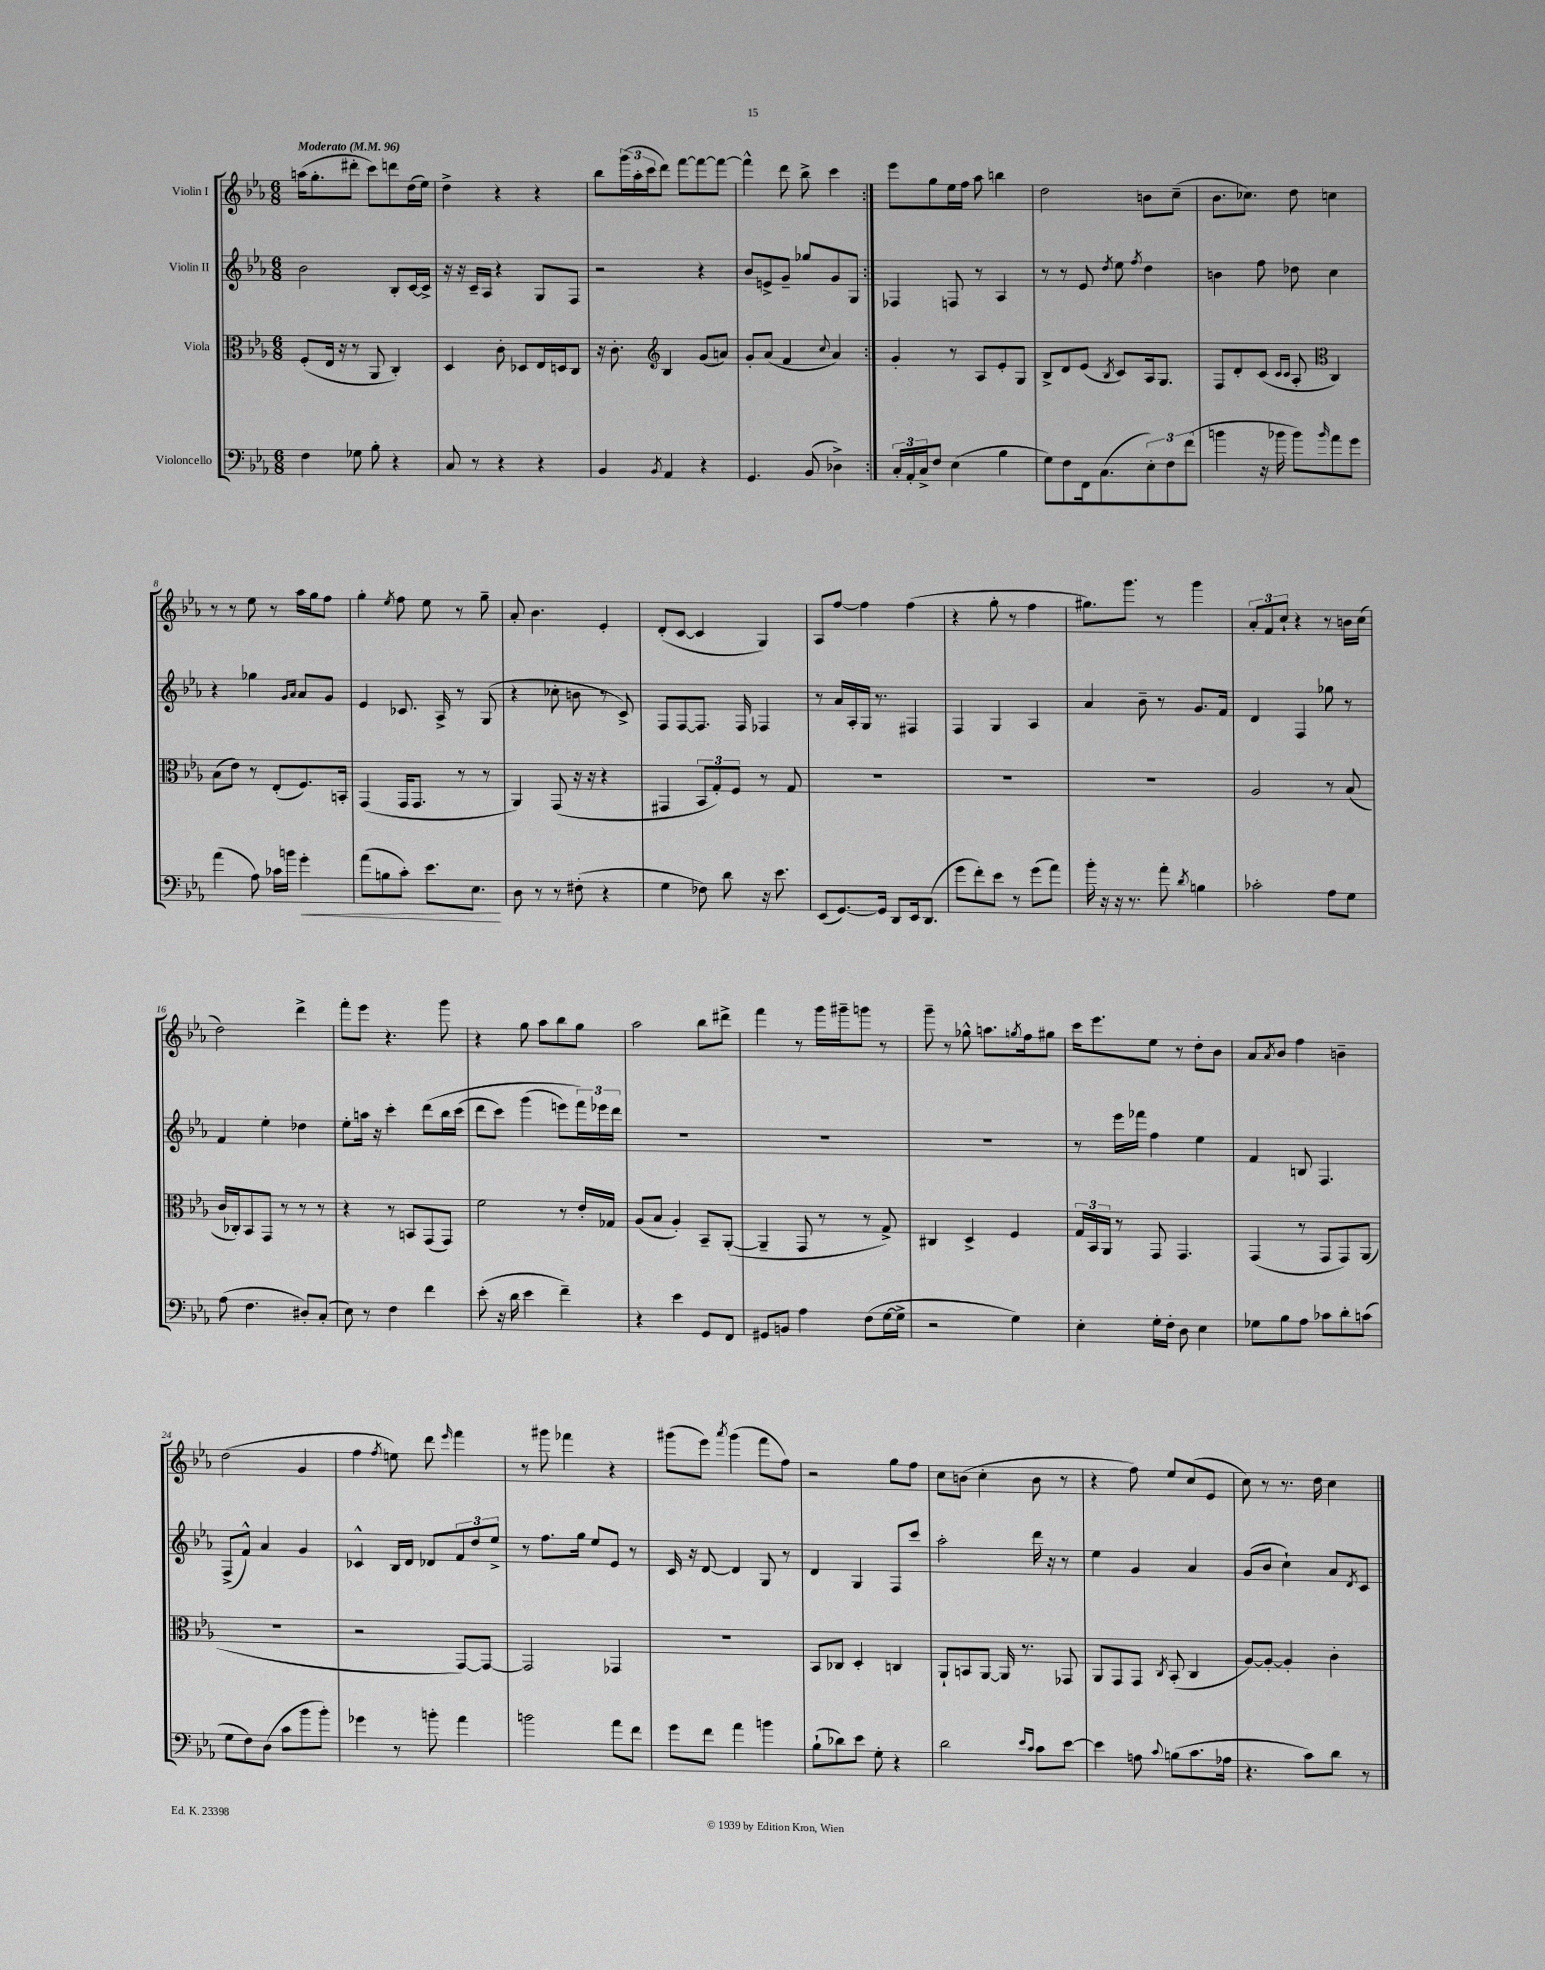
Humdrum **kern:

**kern	**kern	**kern	**kern
*staff4	*staff3	*staff2	*staff1
*clefF4	*clefC3	*clefG2	*clefG2
*k[b-e-a-]	*k[b-e-a-]	*k[b-e-a-]	*k[b-e-a-]
*M6/8	*M6/8	*M6/8	*M6/8
*MM96	*MM96	*MM96	*MM96
4F	(8F'	2b-	(16aa
.	.	.	8.gg'
.	16E-	.	.
.	16r	.	.
8G-	8r	.	8ddd#'
8B-'	8AA-	.	8ccc)
4r	4C')	8B-'	8ddd
.	.	[16c	(16dd
.	.	16c^]	16ee-)
=	=	=	=
8C	4D	16r	4dd^
.	.	16r	.
8r	.	16c~	.
.	.	16A-	.
4r	8c'	4r	4r
.	8D-	.	.
4r	16E-	8G	4r
.	16D	.	.
.	8C	8F	.
=	=	=	=
4BB-	16r	2r	8bb-
.	8.c'	.	.
.	.	.	(24ggg
.	.	.	24aa-'
.	.	.	24ccc
*	*clefG2	*	*
8qBB-	.	.	.
4AA-	4B-	.	8ddd)
.	.	.	[8fff
4r	(8g	4r	8fff_
.	8a)	.	8fff_
=	=	=	=
4.GG	8g'	8b-	4fff^^]
.	(8a-	8e^	.
.	4f	8g~	8ddd
(8BB-	.	8gg-	8bb-^
.	8qqcc	.	.
4D-^)	4a-)	8g	4ccc
.	.	8G	.
=:|!	=:|!	=:|!	=:|!
24C'	4g'	4F-	8eee-
24AA-'	.	.	.
24C^	.	.	.
8F	.	.	8gg
(4E-	8r	8F	16ee-
.	.	.	16ff
.	8A-	8r	8aa-
4B-	8e-'	4A-	4bb
.	8G	.	.
=	=	=	=
8G)	8B-^	8r	2dd
8F	8d	8r	.
16FF	(8e-	8e-	.
(8.C	.	.	.
.	8qB-	8qdd	.
.	8c)	8ee-	.
.	.	8qff	.
12E-')	16A-	4dd	8b
.	8.G	.	.
12F	.	.	.
.	.	.	(8cc~
(12f	.	.	.
=	=	=	=
4b	8F	4b	8.b-
.	8d'	.	.
.	.	.	8.cc-)
16r	(8c	8ff	.
16b-	.	.	.
.	16qqc	.	.
.	16qqc	.	.
8b-)	8A-'	8dd-	8dd
*	*clefC3	*	*
16qqb-	.	.	.
8a-	4C)	4cc	4cc
8g	.	.	.
=	=	=	=
(4a-	(8B-	4r	8r
.	8e-)	.	8r
8A-)	8r	4gg-	8ee-
16c-	(8E-'	.	8r
16b	.	.	.
.	.	16qqg	.
.	.	16qqa-	.
4g'	8.F)	8a-	16aa-
.	.	.	16gg
.	.	8g	8ff
.	16BB'	.	.
=	=	=	=
(8a-	(4GG	4e-	4gg'
8B	.	.	.
.	.	.	8qee-
8c')	16GG	8.c-	8ff
.	8.GG	.	.
8.e-	.	.	8ee-
.	.	16A-^	.
.	8r	8r	8r
8.E-	.	.	.
.	8r	(8G	8gg~
=	=	=	=
8D	4AA-)	4r	8a-'
8r	.	.	4.b-
8r	(8GG	8cc-'	.
(8F#'	16r	8b	.
.	16r	.	.
4r	4r	8r	4e-'
.	.	8c^)	.
=	=	=	=
4G	4GG#	8F	(8d'
.	.	[8F	[8c
8F-)	12BB-	8.F]	4c]
.	12G')	.	.
8d	.	.	.
.	12F	.	.
.	.	16F	.
16r	8r	4F-	4G)
8.e-	.	.	.
.	8G	.	.
=	=	=	=
(8EE-	2.r	8r	8A-
[8.GG)	.	16a-	[8ff
.	.	16A-'	.
.	.	16G	4ff]
16GG]	.	8.r	.
8DD	.	.	.
16EE-	.	4F#	(4ff
(8.DD	.	.	.
=	=	=	=
8g	2.r	4F	4r
8f')	.	.	.
8e-	.	4G	8gg'
8r	.	.	8r
(8g	.	4A-	4ff
8a-)	.	.	.
=	=	=	=
16b-'	2.r	4a-	8.gg#)
16r	.	.	.
16r	.	.	.
8.r	.	.	8.ggg
.	.	8b-~	.
8a-'	.	8r	8r
8qd	.	.	.
4B	.	8.g	4ggg
.	.	16f	.
=	=	=	=
2c-'	2A-	4d	12a-'
.	.	.	12f
.	.	.	12cc`
.	.	4F	4r
8A-	8r	8gg-	8r
8G	(8B-	8r	16b
.	.	.	(16cc
=	=	=	=
(8A-	16c	4f	2dd)
.	16C-')	.	.
4.F	8BB-	.	.
.	8GG	4ee-'	.
.	8r	.	.
8D#')	8r	4dd-	4ddd^
(8C'	8r	.	.
=	=	=	=
8E-)	4r	8ee-'	8fff'
8r	.	16aa	8eee-
.	.	16r	.
4F	8r	4ccc'	4.r
.	8BB	.	.
4f	(8GG	&(8ddd	.
.	8GG)	16bb-	8ggg
.	.	(16ccc	.
=	=	=	=
(8e-'	2f	8ddd	4r
16r	.	8ccc)	.
16d	.	.	.
4e-	.	(4ggg	8gg
.	.	.	8aa-
4f~)	8r	8eee)	8bb-
.	16e-'	24fff&)	8gg
.	.	24eee-	.
.	16G-	.	.
.	.	24ddd	.
=	=	=	=
4r	(8A-	2.r	2aa-
.	8B-	.	.
4e-	4A-')	.	.
8GG	8BB-~	.	8bb-
8FF	([8AA-'	.	8ddd#^
=	=	=	=
8GG#	4AA-~]	2.r	4fff
8BB	.	.	.
4A-	8GG	.	8r
.	8r	.	16ggg
.	.	.	16ggg#~
(8F	8r	.	8ggg
[16G	8G^)	.	8r
16G^]	.	.	.
=	=	=	=
2r	4C#	2.r	8ggg~
.	.	.	8r
.	4D^	.	8gg-^^
.	.	.	8.aa
4G)	4F	.	.
.	.	.	8qgg
.	.	.	16ff
.	.	.	8gg#
=	=	=	=
4E-'	24G	8r	16ccc
.	24BB-	.	.
.	.	.	8.eee-
.	24AA-	.	.
.	8r	16eee-	.
.	.	16fff-	.
16G'	8GG	4ff	8ee-
16F'	.	.	.
8D	4.GG	.	8r
4E-	.	4ee-	8dd'
.	.	.	8b-
=	=	=	=
8G-	(4GG	4f	8a-
.	.	.	8qa-
8B-	.	.	8b-
8A-	8r	8B	4ff
8c-	8GG	4.F	.
8d'	8GG)	.	4b~
(8c	(8AA-	.	.
=	=	=	=
8G	2.r	(8F^	(2dd
8F)	.	8f^^)	.
(8D	.	4a-	.
8c	.	.	.
8b-	.	4g	4g
8b-')	.	.	.
=	=	=	=
4g-	2r	4c-^^	4ff
.	.	.	8qff
8r	.	16B-	8ee)
.	.	16d	.
8b'	.	8d-	8ddd
.	.	.	16qqeee-
4a-	[8GG)	12f	4fff
.	.	12dd	.
.	8GG_	.	.
.	.	12ee-^	.
=	=	=	=
2b	2GG]	8r	8r
.	.	8.ff	8ggg#
.	.	.	4fff-
.	.	16gg	.
.	.	8ee-	.
8a-	4GG-	8e-	4r
8f	.	8r	.
=	=	=	=
8g	2.r	16c	(8ggg#
.	.	16r	.
8f	.	[8d	8eee-)
.	.	.	8qaaa-
4a-	.	4d]	(4ggg#
4b	.	8G	8fff
.	.	8r	8ff)
=	=	=	=
(8B-`	8BB-	4d	2r
8d-)	8C-	.	.
8e-	4D'	4G	.
8G'	.	.	.
4r	4C	8F	8gg
.	.	8ccc	8ff
=	=	=	=
2d	8AA-`	2aa-'	8cc
.	8BB	.	(8b
.	[8AA-	.	4cc'
.	16AA-]	.	.
.	8.r	.	.
16qqe-	.	.	.
16qqc	.	.	.
8c	.	16ddd	8b
.	.	16r	.
[8e-	8GG-	8r	8r
=	=	=	=
4e-]	8AA-	4ee-	4r
.	8GG	.	.
8A	8GG	4g	8ff)
8qqc	8qC	.	.
(8B	(8BB-'	.	8ee-
8.c	4C	4a-	(8cc
.	.	.	8e-
16A-	.	.	.
=	=	=	=
4.r	[8A-)	(8g	8cc)
.	8A-'_	8b-	8r
.	4A-']	4cc`)	8.r
8c)	.	.	.
.	.	.	16dd
8d	4c'	8a-	4cc
.	.	8qd	.
8r	.	8c	.
==	==	==	==
*-	*-	*-	*-
